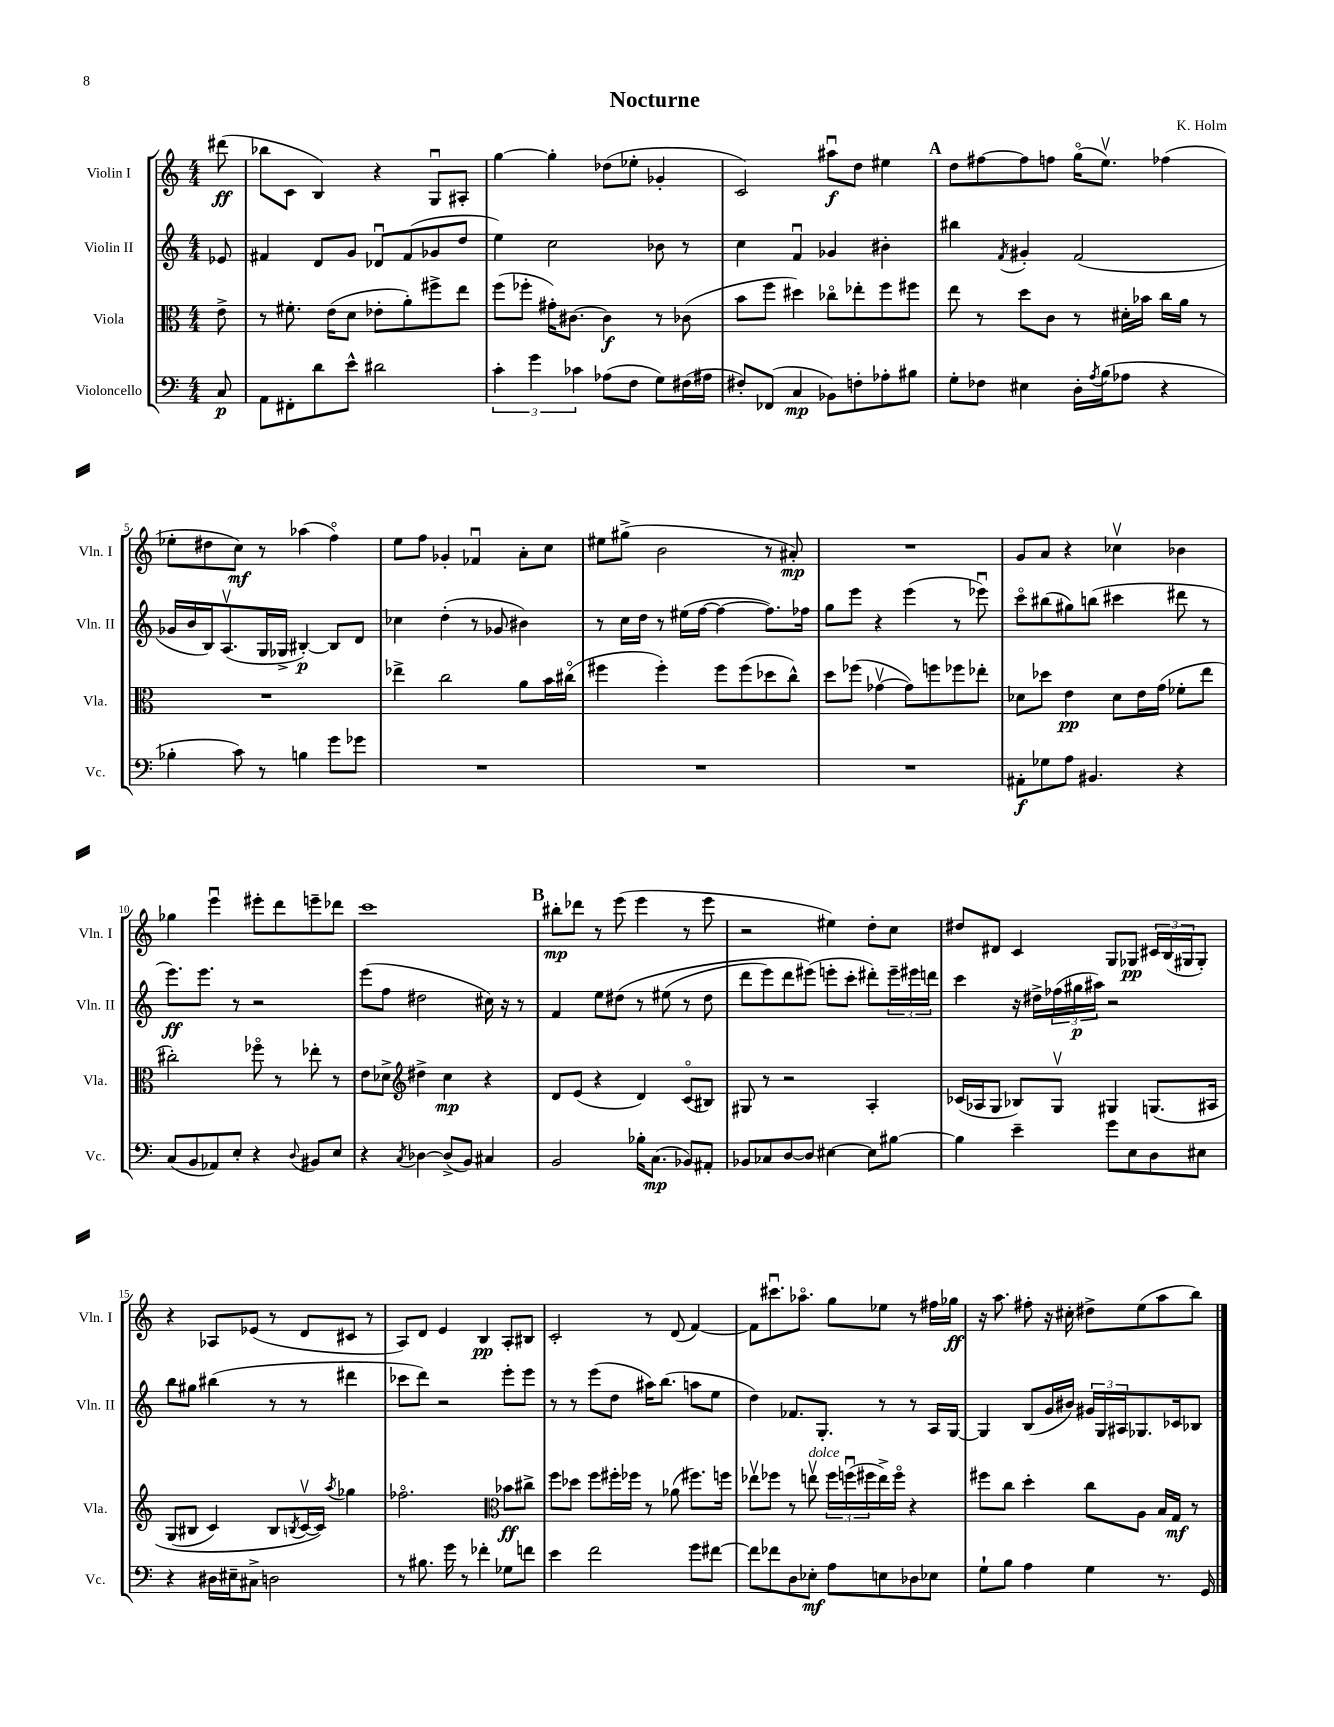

**kern	**kern	**kern	**kern
*staff4	*staff3	*staff2	*staff1
*clefF4	*clefC3	*clefG2	*clefG2
*k[]	*k[]	*k[]	*k[]
*M4/4	*M4/4	*M4/4	*M4/4
8C/	8e^\	8e-/	(8ddd#\
=	=	=	=
8AA\L	8r	4f#/	8bb-\L
8FF#'\	8.f#'\	.	8c\J
8d\	.	8d/L	4B/)
.	(16e\LK	.	.
8e^^\J	8d\J	8g/J	.
2d#\	8e-'\L	8d-u/L	4r
.	8a'\)	(8f#/	.
.	8ff#^\	8g-/	8Gu/L
.	8ee\J	8dd/J	8A#'/J
=	=	=	=
6c'\	(8ff\L	4ee\)	[4gg\
.	8ff-'\J	.	.
6g\	.	.	.
.	16g#'\LK)	2cc\	4gg'\]
.	[8.c#\J	.	.
6c-\	.	.	.
(8A-\L	4c#\]	.	(8dd-\L
8F\J	.	.	8ee-'\J
8G\L)	8r	8b-\	4g-'/
(16F#\L	(8c-\	8r	.
16A#\JJ	.	.	.
=	=	=	=
8F#'/L)	8b\L	4cc\	2c/)
(8FF-/J	8ff\J	.	.
4C/	4dd#\)	4fu/	.
8BB-\L)	8cc-o\L	4g-/	8aa#u\L
8F'\	8ee-'\	.	8dd\J
8A-'\	8ff\	4b#'\	4ee#\
8B#\J	8ff#\J	.	.
=	=	=	=
8G'\L	8ee\	4bb#\	8dd\L
8F-\J	8r	.	[8ff#\
.	.	8qf/	.
4E#\	8dd\L	4g#'/	8ff#\]
.	8c\J	.	8ff\J
16D'\LL	8r	(2f/	(16ggo\LK
8qA/	.	.	.
(16B\J	.	.	8.eev\J)
8A-\J	16d#'\LL	.	.
.	16b-\JJ	.	.
4r	16cc\LL	.	(4ff-\
.	16a\JJ	.	.
.	8r	.	.
=	=	=	=
4B-'\	1r	16g-/LL	8ee-'\L
.	.	16b/	.
.	.	16B/J)	8dd#\
.	.	(8.Av/	.
8c\)	.	.	8cc\J)
8r	.	16G/L	8r
.	.	16G-^/JJ	.
4B\	.	[4B#'/)	(4aa-\
8g\L	.	8B#/]L	4ffo\)
8g-\J	.	8d/J	.
=	=	=	=
1r	4ee-^\	4cc-\	8ee\L
.	.	.	8ff\J
.	2cc\	(4dd'\	4g-'/
.	.	8r	4f-u/
.	.	8g-/	.
.	8a\L	4b#\)	8a'\L
.	16b\L	.	8cc\J
.	(16cc#o\JJ	.	.
=	=	=	=
1r	4ff#\	8r	8ee#\L
.	.	16cc\LL	(8gg#^\J
.	.	16dd\JJ	.
.	4ff#'\)	8r	2b\
.	.	(16ee#\LL	.
.	.	[16ff\JJ	.
.	8ff#\L	4ff\_	.
.	(8ff#\	.	.
.	8dd-\	8.ff\]L)	8r
.	8cc^^\J)	.	8a#'/)
.	.	16ff-\Jk	.
=	=	=	=
1r	8dd\L	8gg\L	1r
.	(8ff-\J	8eee\J	.
.	[4g-v\	4r	.
.	8g-\]L)	(4eee\	.
.	8ff\	.	.
.	8ff-\	8r	.
.	8ee-'\J	8eee-u\)	.
=	=	=	=
8AA#'\L	8d-\L	8ccco\L	8g/L
8G-\	8dd-\J	(8bb#\	8a/J
8A\J	4e\	8gg#\)	4r
4.BB#/	.	(8bb\J	.
.	8d-\L	4ccc#\	4cc-v\
.	16e\L	.	.
.	(16g\JJ	.	.
4r	8f-'\L	8ddd#\	4b-\
.	8ee\J	8r	.
=	=	=	=
(8C/L	2cc#'\)	8.eee\L)	4gg-\
8BB/	.	.	.
.	.	8.eee\J	.
8AA-/)	.	.	4eeeu\
8E'/J	.	8r	.
4r	8ff-o\	2r	8eee#'\L
.	8r	.	8ddd\
8qqD/	.	.	.
8BB#/L	8ee-'\	.	8eee~\
8E/J	8r	.	8ddd-\J
=	=	=	=
4r	8e\L	(8eee\L	1ccc
.	8d-^\J	8ff\J	.
*	*clefG2	*	*
8qC/	.	.	.
[4D-\	4dd#^\	2dd#\	.
(8D-^/]L	4cc\	.	.
8BB/J)	.	.	.
4C#/	4r	16cc#\)	.
.	.	16r	.
.	.	8r	.
=	=	=	=
2BB/	8d/L	4f/	8bb#'\L
.	(8e/J	.	8ddd-\J
.	4r	8ee\L	8r
.	.	&(8dd#\J	(8eee\
16B-'\LK	4d/)	8r	4eee\
(8.C\J	.	.	.
.	.	(8ee#\	.
8BB-/L)	(8co/L	8r	8r
8AA#'/J	8B#/J)	8dd#\	8eee\
=	=	=	=
8BB-/L	8G#/	8ddd\L	2r
8C-/	8r	8eee\)	.
[8D/	2r	8ddd\	.
8D/]J	.	(8eee#\J&)	.
[4E#\	.	8eee'\L	4ee#\)
.	.	8ccc'\J	.
8E#\]L	4A'/	8ddd#'\L)	8dd'\L
[8B#\J	.	24eee~\L	8cc\J
.	.	24eee#\	.
.	.	24ddd\JJ	.
=	=	=	=
4B#\]	(16c-/LL	4ccc\	8dd#/L
.	16A-/J	.	.
.	8G/J	.	8d#/J
4e~\	8B-/L)	16r	4c/
.	.	16dd#^\LL	.
.	8Gv/J	(24ff-\	.
.	.	24gg#\	.
.	.	24aa#\JJ)	.
8g\L	4G#/	2r	8G/L
8E\	.	.	8G-/J
8D\	&(8.G/L	.	24c#/LL
.	.	.	(24B/
.	.	.	24G#/J
8E#\J	.	.	8G#'/J)
.	16A#/Jk	.	.
=	=	=	=
4r	(8G/L	8bb\L	4r
.	8B#/J	8gg#\J	.
16D#\LL	4c/)	(4bb#\	8A-/L
16E#~\J	.	.	.
8C#^\J	.	.	(8e-/J
2D\	8B#/L	8r	8r
.	8qB/	.	.
.	[16cv/L	8r	8d/L
.	16c/]JJ&)	.	.
.	8qaa/	.	.
.	4gg-\	4ddd#\	8c#/J
.	.	.	8r
=	=	=	=
8r	2.ff-o\	8ccc-\L	8A/L)
8.B#\	.	8ddd\J)	8d/J
.	.	2r	4e/
16g\	.	.	.
8r	.	.	.
4f-'\	.	.	4B/
*	*clefC3	*	*
8G-\L	8b-\L	8eee'\L	8A'/L
8f\J	8cc#^\J	8eee\J	8B#/J
=	=	=	=
4e\	8ff\L	8r	2c'/
.	8dd-\J	8r	.
2f\	8ff\L	(8eee\L	.
.	16ff#'\L	8dd\J	.
.	16ff-\JJ	.	.
.	8r	16aa#\LK)	8r
.	.	(8.bb\J	.
.	(8a-\	.	(8d/
8g\L	8.ff#\L)	8aa\L	[4f/)
[8f#\J	.	8ee\J	.
.	16ff\Jk	.	.
=	=	=	=
8f#\]L	8ee-v\L	4dd\)	8f\]L
8f-\	8ff-\J	.	8.ccc#u\
8D\	8r	8.f-/L	.
.	.	.	8.aa-o\J
8E-'\J	8eev\	.	.
.	.	8.G'/J	.
8A\L	24ff-\LL	.	8gg\L
.	(24ffu\	.	.
.	24ff#\	.	.
8E\	16ee^\)	8r	8ee-\J
.	16ff#o\JJ	.	.
8D-\	4r	8r	8r
8E-\J	.	16A/LL	16ff#\LL
.	.	[16G/JJ	16gg-\JJ
=	=	=	=
8G`\L	8ff#\L	4G/]	16r
.	.	.	8.aa\
8B\J	8cc\J	.	.
4A\	4dd'\	(8B/L	8ff#'\
.	.	16g/L	16r
.	.	16b#/JJ)	16cc#'\
4G\	8cc\L	24g#/LL	8dd#^\L
.	.	24G/	.
.	.	24A#/J	.
.	8A\J	8.G-/	(8ee\
8.r	16B/LL	.	8aa\
.	16G/JJ	16c-/k	.
.	8r	8B-/J	8bb\J)
16GG/	.	.	.
==	==	==	==
*-	*-	*-	*-
